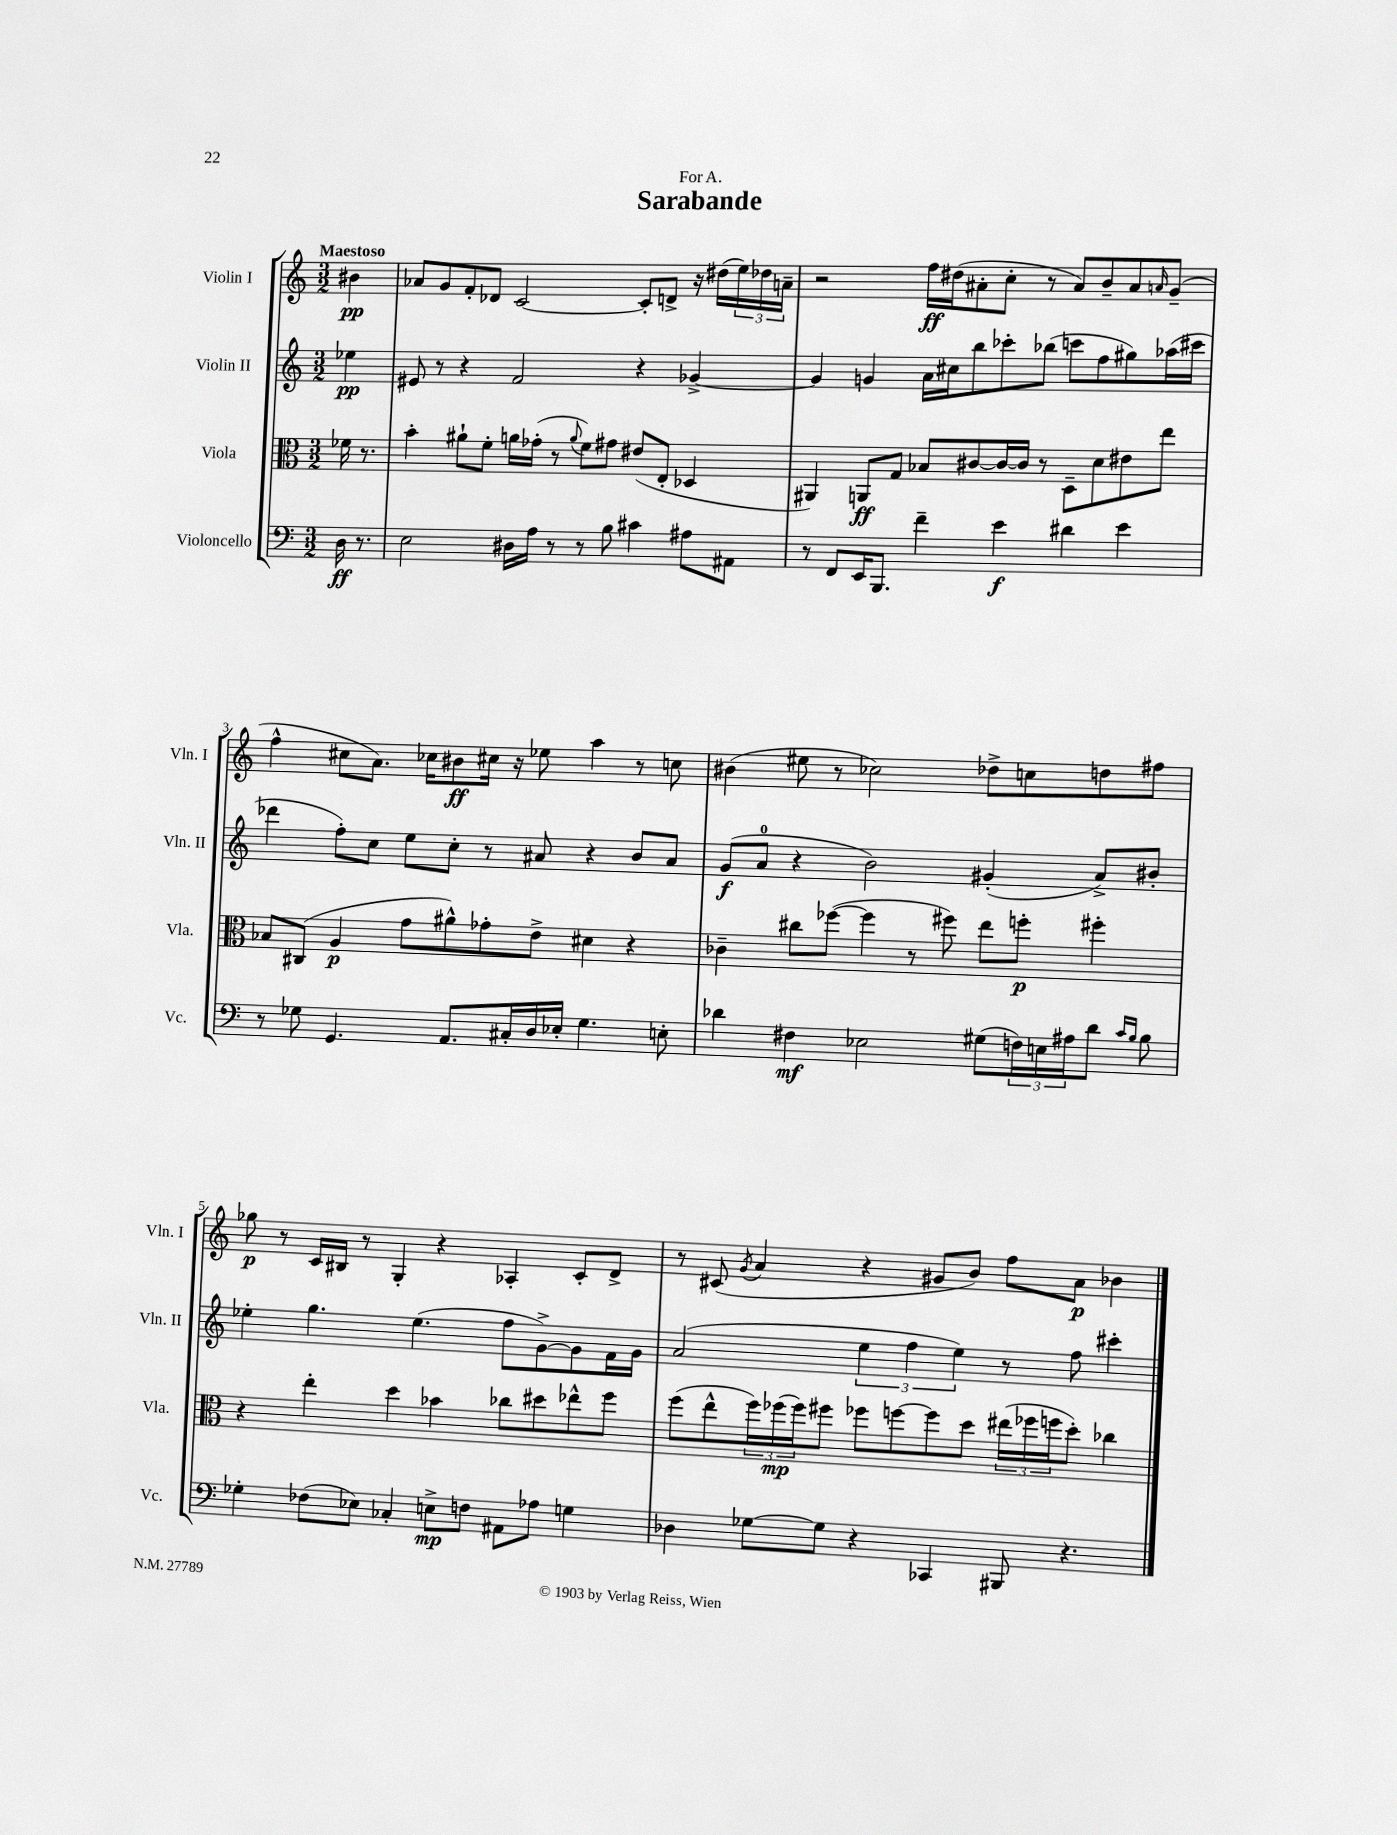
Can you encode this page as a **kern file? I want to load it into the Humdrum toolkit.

**kern	**kern	**kern	**kern
*staff4	*staff3	*staff2	*staff1
*clefF4	*clefC3	*clefG2	*clefG2
*k[]	*k[]	*k[]	*k[]
*M3/2	*M3/2	*M3/2	*M3/2
16D\	16f-\	4ee-\	4b#\
8.r	8.r	.	.
=	=	=	=
2E\	4b'\	8e#/	8a-/L
.	.	8r	8g/
.	8a#`\L	4r	8f'/
.	8f'\J	.	8d-/J
16D#\LL	16a\LL	2f/	[2c/
16A\JJ	(16g-'\JJ	.	.
8r	8r	.	.
.	8qqa/	.	.
8r	8f\L)	.	.
8B\	8g#\J	.	.
4c#\	(8e#/L	4r	8c'/]L
.	8E'/J	.	8d^/J
8A#\L	4D-/	[4g-^/	16r
.	.	.	(16dd#\LL
8AA#\J	.	.	24ee\)
.	.	.	24dd-\
.	.	.	24a~\JJ
=	=	=	=
8r	4AA#/)	4g-/]	2r
8FF/L	.	.	.
16EE/K	8AA/L	4g/	.
8.BBB/J	.	.	.
.	8G/J	.	.
4f~\	8B-/L	16a\LL	16ff\LL
.	.	16cc#\J	(16dd#\J
.	[8c#/	8bb\	8a#'\
4e\	16c#/_L	8ccc-'\	8cc'\J
.	16c#/]JJ	.	.
.	8r	(8bb-\J	8r
4d#\	8D~\L	8ccc\L	8a#/L)
.	8d\	8ff\	8b~/
4e\	8e#\	8gg#\)	8a#/
.	.	.	16qqa/
.	8ee\J	(16aa-\L	(8g~/J
.	.	16ccc#\JJ	.
=	=	=	=
8r	8B-/L	4ddd-\	4ff^^\
8G-\	(8C#/J	.	.
4.GG/	4A/	8ff'\L)	8cc#\L
.	.	8cc\J	8.a\J)
.	8g\L	8ee\L	.
.	.	.	16cc-\LK
8.AA/L	8a#^^\)	8cc'\J	8b#\
.	8g-'\	8r	16cc#\Jk
16C#'/L	.	.	16r
16D/	8e^\J	8a#/	8ee-\
16E-'/JJ	.	.	.
4.G-\	4d#\	4r	4aa\
.	4r	8b/L	8r
8E'\	.	8a#/J	8cc\
=	=	=	=
4d-\	4c-~\	(8g/L	(4b#\
.	.	8a/J	.
4F#\	8cc#\L	4r	8ee#\
.	([8ff-\J	.	8r
2E-\	4ff-\]	2b\)	2cc-\)
.	8r	.	.
.	8ff#\)	.	.
(8G#\L	8ee\L	(4g#'/	8dd-^\L
24F\L)	8ff'\J	.	8cc\
24E\	.	.	.
24A#\J	.	.	.
8d-\J	4ff#'\	8a^/L)	8dd\
16qqc/LL	.	.	.
16qqB/JJ	.	.	.
8B\	.	8b#'/J	8ff#\J
=	=	=	=
4G-'\	4r	4ee-'\	8gg-\
.	.	.	8r
(8F-\L	4ee'\	4.gg\	16c/LL
.	.	.	16B#/JJ
8E-\J)	.	.	8r
4C-'/	4dd\	.	4G'/
.	.	(4.ee-\	.
8E^\L	4b-\	.	4r
8F\J	.	.	.
8AA#\L	8cc-\L	8ff\L	4A-'/
8A-\J	8dd#\	[8g^\)	.
4G\	8ee-^^\	8g\]	8c'/L
.	8ff\J	16f\L	8d^/J
.	.	16g\JJ	.
=	=	=	=
4D-\	(8ff\L	(2a/	8r
.	8ee^^\	.	(8c#/
.	.	.	8qg/
[8G-\L	24ff\L)	.	4a/
.	(24ff-\	.	.
.	24ff-\J)	.	.
8G-\]J	8ff#\J	.	.
4r	8ff-\L	6ee\	4r
.	[8ff\	.	.
.	.	6ff\	.
4CC-/	8ff\]	.	8g#/L
.	.	6ee\)	.
.	8dd\J	.	8b/J)
8BBB#/	(24ee#\LL	8r	8ff\L
.	24ff-\	.	.
.	24ff\J	.	.
4.r	8dd'\J)	8ff\	8a\J
.	4cc-\	4ccc#'\	4b-\
==	==	==	==
*-	*-	*-	*-
